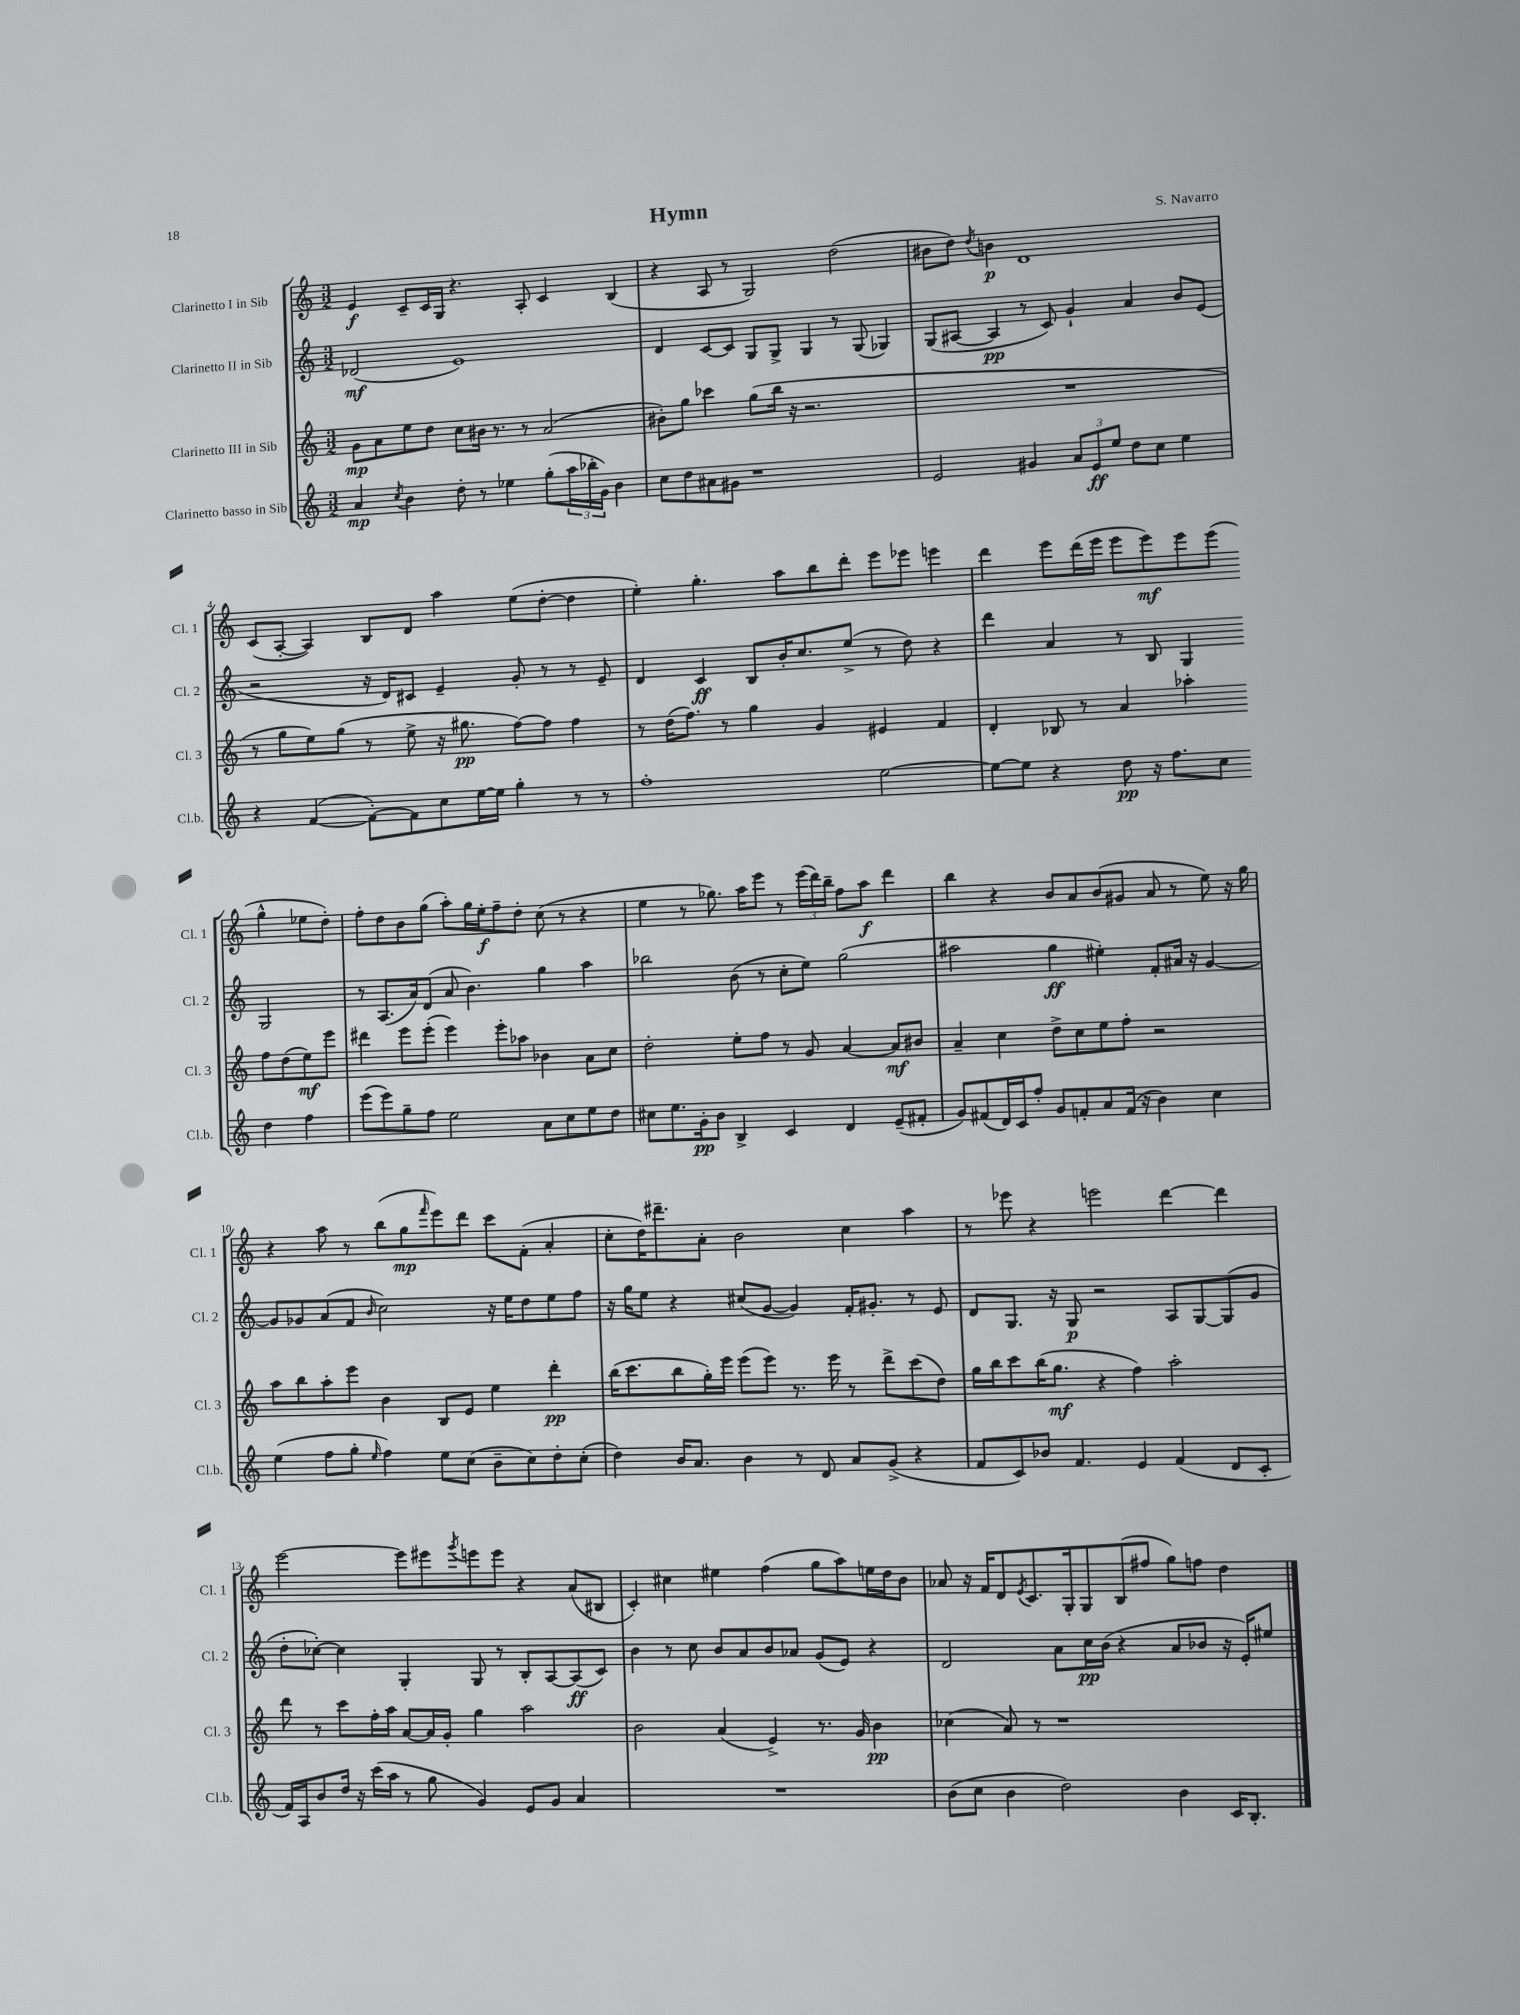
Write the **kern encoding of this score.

**kern	**kern	**kern	**kern
*staff4	*staff3	*staff2	*staff1
*clefG2	*clefG2	*clefG2	*clefG2
*k[]	*k[]	*k[]	*k[]
*M3/2	*M3/2	*M3/2	*M3/2
4a	8g	(2d-	4e
.	8a	.	.
8qcc	.	.	.
4b	8ee	.	8c~
.	8dd	.	16c
.	.	.	16G
8dd'	8cc	1e)	4.r
8r	16b#	.	.
.	8.r	.	.
4ee-	.	.	.
.	8r	.	8A'
(8gg'	(2a	.	4c
24aa	.	.	.
24bb-'	.	.	.
24g)	.	.	.
4b	.	.	(4B
=	=	=	=
8cc	8b#')	4d	4r
8dd	8gg	.	.
8a#	4ccc-	[8c	8A
8g#	.	8c]	8r
1r	(8gg	8G	2G)
.	16bb	8G^	.
.	16r	.	.
.	2.r	4G	.
.	.	8r	(2dd
.	.	(8G	.
.	.	4G-)	.
=	=	=	=
2e	1.r	(8G	8b#
.	.	[8A#	8dd)
.	.	.	8qdd
.	.	4A#]	4b
4g#	.	8r	1d
.	.	8c)	.
12a	.	4g`	.
12e	.	.	.
12ee	.	.	.
8dd	.	4a	.
8cc	.	.	.
4ee	.	8b	.
.	.	(8e	.
=	=	=	=
4r	8r	2r	(8c
.	8gg	.	[8A'
([4f	8ee)	.	4A])
.	(8gg	.	.
8f'_)	8r	16r	8B
.	.	16d)	.
8f]	8ee^	8c#	8d
8cc	16r	4e~	4aa
.	8.gg#	.	.
[16ee	.	.	.
16ee]	.	.	.
4gg'	[8ff)	8g'	(8ee
.	8ff]	8r	[8dd'
8r	4ff	8r	4dd]
8r	.	8e~	.
=	=	=	=
1ff'	8r	4d	4ee')
.	(16dd	.	.
.	8.ff)	.	.
.	.	4c	4.gg'
.	8r	.	.
.	4gg	8B	.
.	.	16b'	8aa
.	.	8.cc	.
.	4g	.	8bb
.	.	(8ee^	8ddd'
[2ee	4e#	8r	8eee
.	.	8dd)	8eee-
.	4f	4r	4eee
=	=	=	=
8ee_	4d'	4ddd	4ddd
8ee]	.	.	.
4r	8B-	4a	8eee
.	8r	.	(16ddd
.	.	.	16eee
8dd	4a	8r	8eee
16r	.	8B	8eee)
8.ff	.	.	.
.	4aa-'	4G	8eee
8cc	.	.	(8eee
4dd	8ff	2G	4gg^^
.	(8dd	.	.
4ff	8ee)	.	8ee-
.	8eee	.	8dd')
=	=	=	=
(8eee	4ddd#	8r	8ff'
8eee)	.	(8.A	8dd
8gg~	8eee	.	8b
.	.	16a)	.
8ff	(8eee'	(8d	(8gg
2ee	4eee)	8a	8aa')
.	.	4.b)	16gg
.	.	.	16ee'
.	8eee'	.	8ff~
.	8aa-	.	8dd'
8a	4b-	4gg	(8cc
8cc	.	.	8r
8ee	8a	4aa	4r
8dd	8cc	.	.
=	=	=	=
8cc#	2dd'	2bb-	4ee
8.ee	.	.	.
.	.	.	8r
16g'	.	.	.
8b	.	.	8.gg-)
4B^	8ee'	(8b	.
.	.	.	16aa
.	8ff	8r	8eee
4c	8r	8cc'	8r
.	8g	8ee)	(24eee
.	.	.	24ddd)
.	.	.	24bb~
4d	[4a	(2gg	8ff
.	.	.	8aa
(8e~	8a]	.	4ddd
8f#'	8b#	.	.
=	=	=	=
8g)	4a~	2aa#	4bb
(8f#	.	.	.
16d)	4cc	.	4r
16c	.	.	.
8ff'	.	.	.
8g	8dd^	4gg	8b
8f'	8cc	.	8a
8a	8ee	4ee#')	(8b
(16f	8ff'	.	8g#
16r	.	.	.
4b)	2r	8f'	8a
.	.	16a#	8r
.	.	16r	.
4cc	.	[4g	8ee)
.	.	.	16r
.	.	.	16gg
=	=	=	=
(4ee	8aa	8g]	4r
.	8bb	8g-	.
8ff	8aa'	(8a	8aa
8gg'	8eee	8f	8r
16qqee	.	16qqb	.
4ff)	4b	2cc)	(8bb
.	.	.	8gg
.	.	.	16qqfff
8ee	8B	.	8eee)
(8cc	8e	.	8ddd
8b~	4ee	16r	8ccc
.	.	16ee	.
8cc)	.	8dd	(8f'
8dd'	4ddd'	8ee	4a'
(8cc'	.	8ff	.
=	=	=	=
4dd)	(16bb	16r	8cc'
.	8.ccc	16gg	.
.	.	8ee	16dd)
.	.	.	8.ddd#~
16b	8bb	4r	.
8.a	.	.	.
.	16gg')	.	8a'
.	16eee	.	.
4b	(8eee	(8cc#	2b
.	8eee)	[8g	.
8r	8.r	4g])	.
8d	.	.	.
.	16eee	.	.
8a	8r	16f'	4cc
.	.	8.g#'	.
(8g^	8ddd^	.	.
4r	(8ccc	8r	4aa
.	8dd)	8e	.
=	=	=	=
8f	16gg	8d	8r
.	16bb	.	.
8c)	8ccc	8.G	8eee-
8b-	(16bb	.	4r
.	8.gg	16r	.
4.f	.	8G	.
.	4r	2r	2eee
4e	4ff)	.	.
(4f	2aa'	8A	[4ddd
.	.	[8G	.
8d	.	(8G]	4ddd]
8c'	.	8g	.
=	=	=	=
16f)	8ddd	8dd'	[2eee
16A	.	.	.
8b	8r	[8cc-')	.
16dd	8ccc	4cc-]	.
16r	.	.	.
(16ccc	16ff'	.	.
16aa	16aa	.	.
8r	[8a	4G'	8eee]
8gg	16a]	.	8eee#
.	16g'	.	.
.	.	.	8qggg
4g)	4gg	8G	8eee
.	.	8r	8eee
8e	2aa	8B'	4r
8g	.	[8A	.
4a	.	(8A]	(8a
.	.	8c)	8B#
=	=	=	=
1.r	2b	4b	4c')
.	.	8r	4cc#
.	.	8cc	.
.	(4a	8b	4ee#
.	.	8a	.
.	4e^)	8b	(4ff
.	.	8a-	.
.	8.r	(8g	8gg
.	.	8e)	8aa)
.	16g	.	.
.	4b	4r	16ee
.	.	.	16dd
.	.	.	8b
=	=	=	=
(8b	(4cc-	2d	8a-
8cc	.	.	16r
.	.	.	16f
4b	8a)	.	8d
.	.	.	8qe
.	8r	.	8.c
2dd)	1r	8a	.
.	.	.	16G'
.	.	16cc	8G
.	.	(16b	.
.	.	4r	(8B
.	.	.	8ff#
4b	.	8a	8gg)
.	.	8b-	8ff
16c	.	16r	4dd
8.B'	.	16e')	.
.	.	8ee#	.
==	==	==	==
*-	*-	*-	*-
